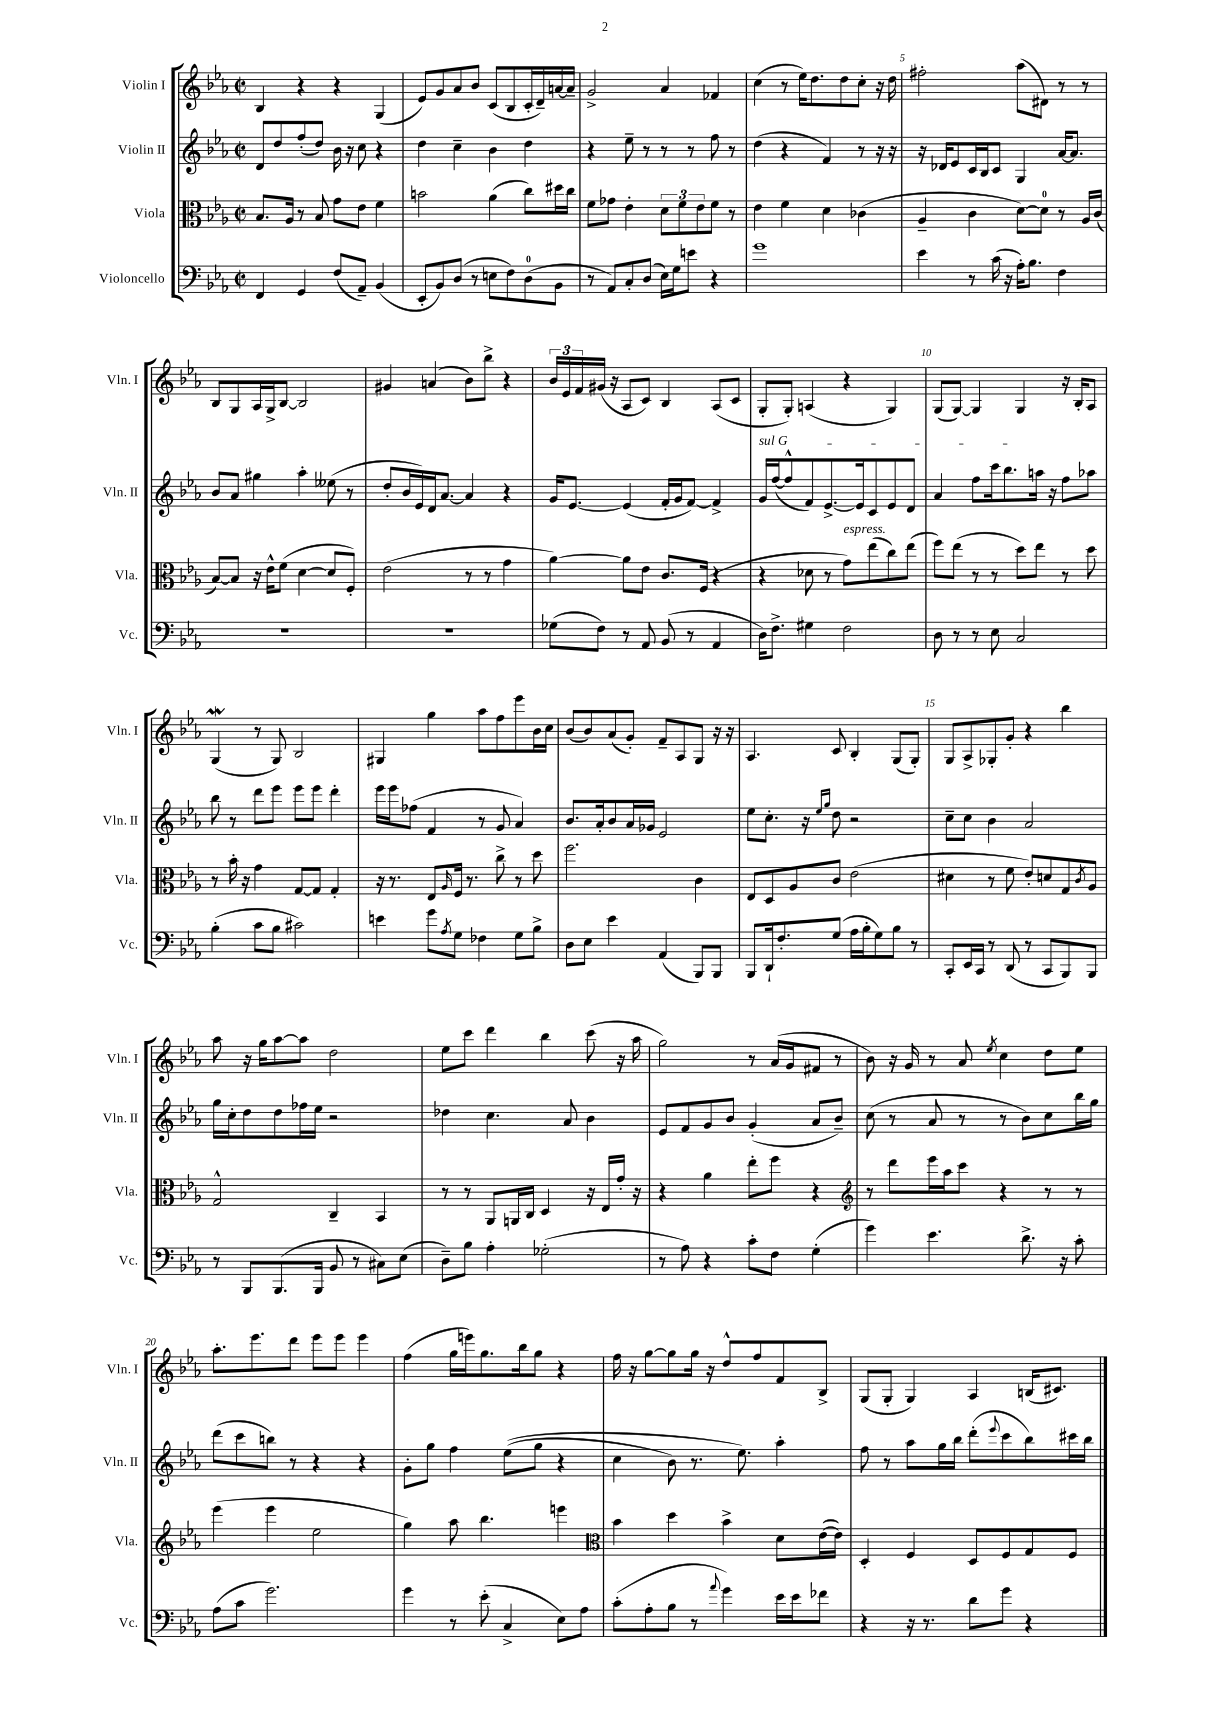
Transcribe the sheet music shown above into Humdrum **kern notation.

**kern	**kern	**kern	**kern
*staff4	*staff3	*staff2	*staff1
*clefF4	*clefC3	*clefG2	*clefG2
*k[b-e-a-]	*k[b-e-a-]	*k[b-e-a-]	*k[b-e-a-]
*M2/2	*M2/2	*M2/2	*M2/2
*met(c|)	*met(c|)	*met(c|)	*met(c|)
4FF	8.B-	8d	4B-
.	.	8dd	.
.	16A-	.	.
4GG	8r	(8ff'	4r
.	8B-	8dd)	.
(8F	8g	16b-	4r
.	.	16r	.
8AA-~)	8e-	8cc	.
(4BB-	4f	4r	(4G
=	=	=	=
8EE-'	2b	4dd	8e-)
8BB-)	.	.	8g
(8D	.	4cc~	8a-
8r	.	.	8b-
8E	(4a-	4b-	(8c
8F)	.	.	8B-
(8D	8cc)	4dd	16c'
.	.	.	16d~)
8BB-	16dd#	.	[16a
.	16cc	.	16a~]
=	=	=	=
8r	8f	4r	2g^
8AA-)	8g-	.	.
8C'	4e-'	8ee-~	.
(8D	.	8r	.
16E-)	12d	8r	4a-
16G	.	.	.
.	12f	.	.
8e	.	8r	.
.	12e-	.	.
4r	8f	8ff	4f-
.	8r	8r	.
=	=	=	=
1g	4e-	(4dd	(4cc
.	4f	4r	8r
.	.	.	16ee-)
.	.	.	8.dd
.	4d	4f)	.
.	.	.	8dd
.	(4c-	8r	8cc'
.	.	16r	16r
.	.	16r	16dd
=	=	=	=
4e-	4A-~	16r	2ff#'
.	.	16d-	.
.	.	8e-	.
8r	4c	16c	.
.	.	16B-	.
(16c	.	8c	.
16r	.	.	.
16A-')	[8d)	4G	(8aa-
8.B-	.	.	.
.	8d]	.	8d#)
4F	8r	[16a-	8r
.	.	8.a-]	.
.	16A-	.	8r
.	(16c	.	.
=	=	=	=
1r	[8B-)	8b-	8B-
.	8B-]	8a-	8G
.	16r	4gg#	16A-
.	16e-^^	.	16G^
.	(8f	.	[8B-
.	[4d	4aa-'	2B-]
.	8d]	(8ee--	.
.	8F')	8r	.
=	=	=	=
1r	(2e-	8dd'	4g#
.	.	16b-	.
.	.	16e-)	.
.	.	16d	(4a
.	.	[8.a-	.
.	8r	4a-]	8b-)
.	8r	.	8bb-^
.	4g	4r	4r
=	=	=	=
(8G-	[4a-)	16g	24b-
.	.	.	24e-
.	.	[8.e-	.
.	.	.	24f
8F)	.	.	(16g#
.	.	.	16r
8r	8a-]	(4e-]	8A-
8AA-	8e-	.	8c)
(8BB-	8.c	16f'	4B-
.	.	16g	.
8r	.	[8f)	.
.	(16F	.	.
4AA-	4r	4f^]	(8A-
.	.	.	8c
=	=	=	=
16D)	4r	16g	8G'
8.F^	.	([16ff	.
.	.	8ff^^]	8G')
4G#	8d-	8f)	(4A
.	8r	[8.e-^	.
2F	8g)	.	4r
.	.	16e-]	.
.	(8ee-	8c	.
.	8cc)	8e-	4G)
.	(8ee-	8d	.
=	=	=	=
8D	8ff)	4a-	(8G
8r	(8ee-	.	[8G)
8r	8r	8ff	4G]
8E-	8r	16ccc	.
.	.	8.bb-	.
2C	8dd)	.	4G
.	8ee-	16aa	.
.	.	16r	.
.	8r	8ff	16r
.	.	.	16B-'
.	8dd	8aa-	8A-
=	=	=	=
(4B-'	8r	8bb-	(4G
.	16b-'	8r	.
.	16r	.	.
8c	4g	8ddd	8r
8B-	.	8eee-	8G)
2c#)	[8G	8eee-	2B-
.	8G]	8eee-	.
.	4G'	4ddd'	.
=	=	=	=
4e	16r	16eee-	4G#
.	8.r	16eee-	.
.	.	(8ff-	.
8g	8E-	4f	4gg
8qA-	16qqA-	.	.
8G	16F	.	.
.	8.r	.	.
4F-	.	8r	8aa-
.	8cc^	8g	8ff
8G	8r	4a-)	8eee-
8B-^	8dd	.	16b-
.	.	.	16cc
=	=	=	=
8D	2.ff	8.b-	(8b-
8E-	.	.	8b-)
.	.	16a-'	.
4e-	.	8b-	(8a-
.	.	16a-	8g')
.	.	16g-	.
(4AA-	.	2e-	8f~
.	.	.	8A-
8BBB-)	4c	.	8G
8BBB-	.	.	16r
.	.	.	16r
=	=	=	=
8BBB-	8E-	8ee-	4.A-
16DD`	8D	8.cc'	.
8.F'	.	.	.
.	8A-	.	.
.	.	16r	.
.	.	16qqee-	.
.	.	16qqgg	.
(8G	8c	8dd	8c
16A-	(2e-	2r	4B-'
16B-'	.	.	.
8G)	.	.	.
8B-	.	.	(8G
8r	.	.	8G')
=	=	=	=
8CC'	4d#	8cc~	8G
16EE-	.	8cc	8A-^
16CC	.	.	.
8r	8r	4b-	8G-'
(8DD	8f	.	8g'
8r	8e-')	2a-	4r
8CC	8d	.	.
8BBB-)	8G	.	4bb-
.	8qc	.	.
8BBB-	8A-	.	.
=	=	=	=
8r	2G^^	16gg	8aa-
.	.	16cc'	.
8BBB-	.	8dd	16r
.	.	.	16gg
(8.BBB-	.	8dd	[8aa-
.	.	16ff-	8aa-]
16BBB-	.	16ee-	.
8BB-	4C~	2r	2dd
8r	.	.	.
8C#)	4BB-	.	.
(8E-	.	.	.
=	=	=	=
8D~)	8r	4dd-	8ee-
8B-	8r	.	8ccc
4A-'	8AA-	4.cc	4ddd
.	16AA	.	.
.	16C	.	.
(2G-'	4D	.	4bb-
.	.	8a-	.
.	16r	4b-	(8ccc
.	16E-	.	.
.	16g'	.	16r
.	16r	.	16aa-
=	=	=	=
8r	4r	8e-	2gg)
8A-)	.	8f	.
4r	4a-	8g	.
.	.	8b-	.
8c'	8ee-'	(4g'	8r
8F	8ff	.	(16a-
.	.	.	16g
(4G'	4r	8a-	8f#
.	.	8b-~)	8r
=	=	=	=
*	*clefG2	*	*
4g)	8r	(8cc	8b-)
.	8ddd	8r	16r
.	.	.	16g
4.e-	16eee-	8a-	8r
.	16aa-	.	.
.	8ccc	8r	8a-
.	.	.	8qee-
.	4r	8r	4cc
8.d^	.	8b-)	.
.	8r	8cc	8dd
16r	.	.	.
8c'	8r	16bb-	8ee-
.	.	16gg	.
=	=	=	=
(8A-	(4eee-	(8ddd	8.aa-'
8c	.	8ccc	.
.	.	.	8.eee-
2.g)	4eee-	8bb)	.
.	.	8r	8ddd
.	2ee-	4r	8eee-
.	.	.	8eee-
.	.	4r	4eee-
=	=	=	=
4g	4gg)	8g'	(4ff
.	.	8gg	.
8r	8aa-	4ff	16gg
.	.	.	16eee)
(8e-'	4.bb-	.	8.gg
4C^	.	&((8ee-	.
.	.	.	16bb-
.	.	8gg	8gg
8E-)	4eee	4r	4r
8A-	.	.	.
=	=	=	=
*	*clefC3	*	*
(8c'	4b-	4cc	16ff
.	.	.	16r
8A-'	.	.	[8gg
8B-	4dd	8b-)	8gg]
8r	.	8.r	16gg
.	.	.	16r
8qqa-	.	.	.
4g)	4b-^	.	8dd^^
.	.	8.ee-&)	.
.	.	.	8ff
16e-	8d	4aa-'	8f
16e-	.	.	.
8f-	([16e-	.	8B-^
.	16e-])	.	.
=	=	=	=
4r	4D'	8ff	(8G
.	.	8r	8G'
16r	4F	8aa-	4G)
8.r	.	.	.
.	.	16gg	.
.	.	16bb-	.
8d	8D	(8ddd'	4A-
.	.	8qqeee-	.
8g	8F	8ccc	.
4r	8G	8bb-)	(16B
.	.	.	8.c#)
.	8F	16ccc#	.
.	.	16bb-	.
==	==	==	==
*-	*-	*-	*-
